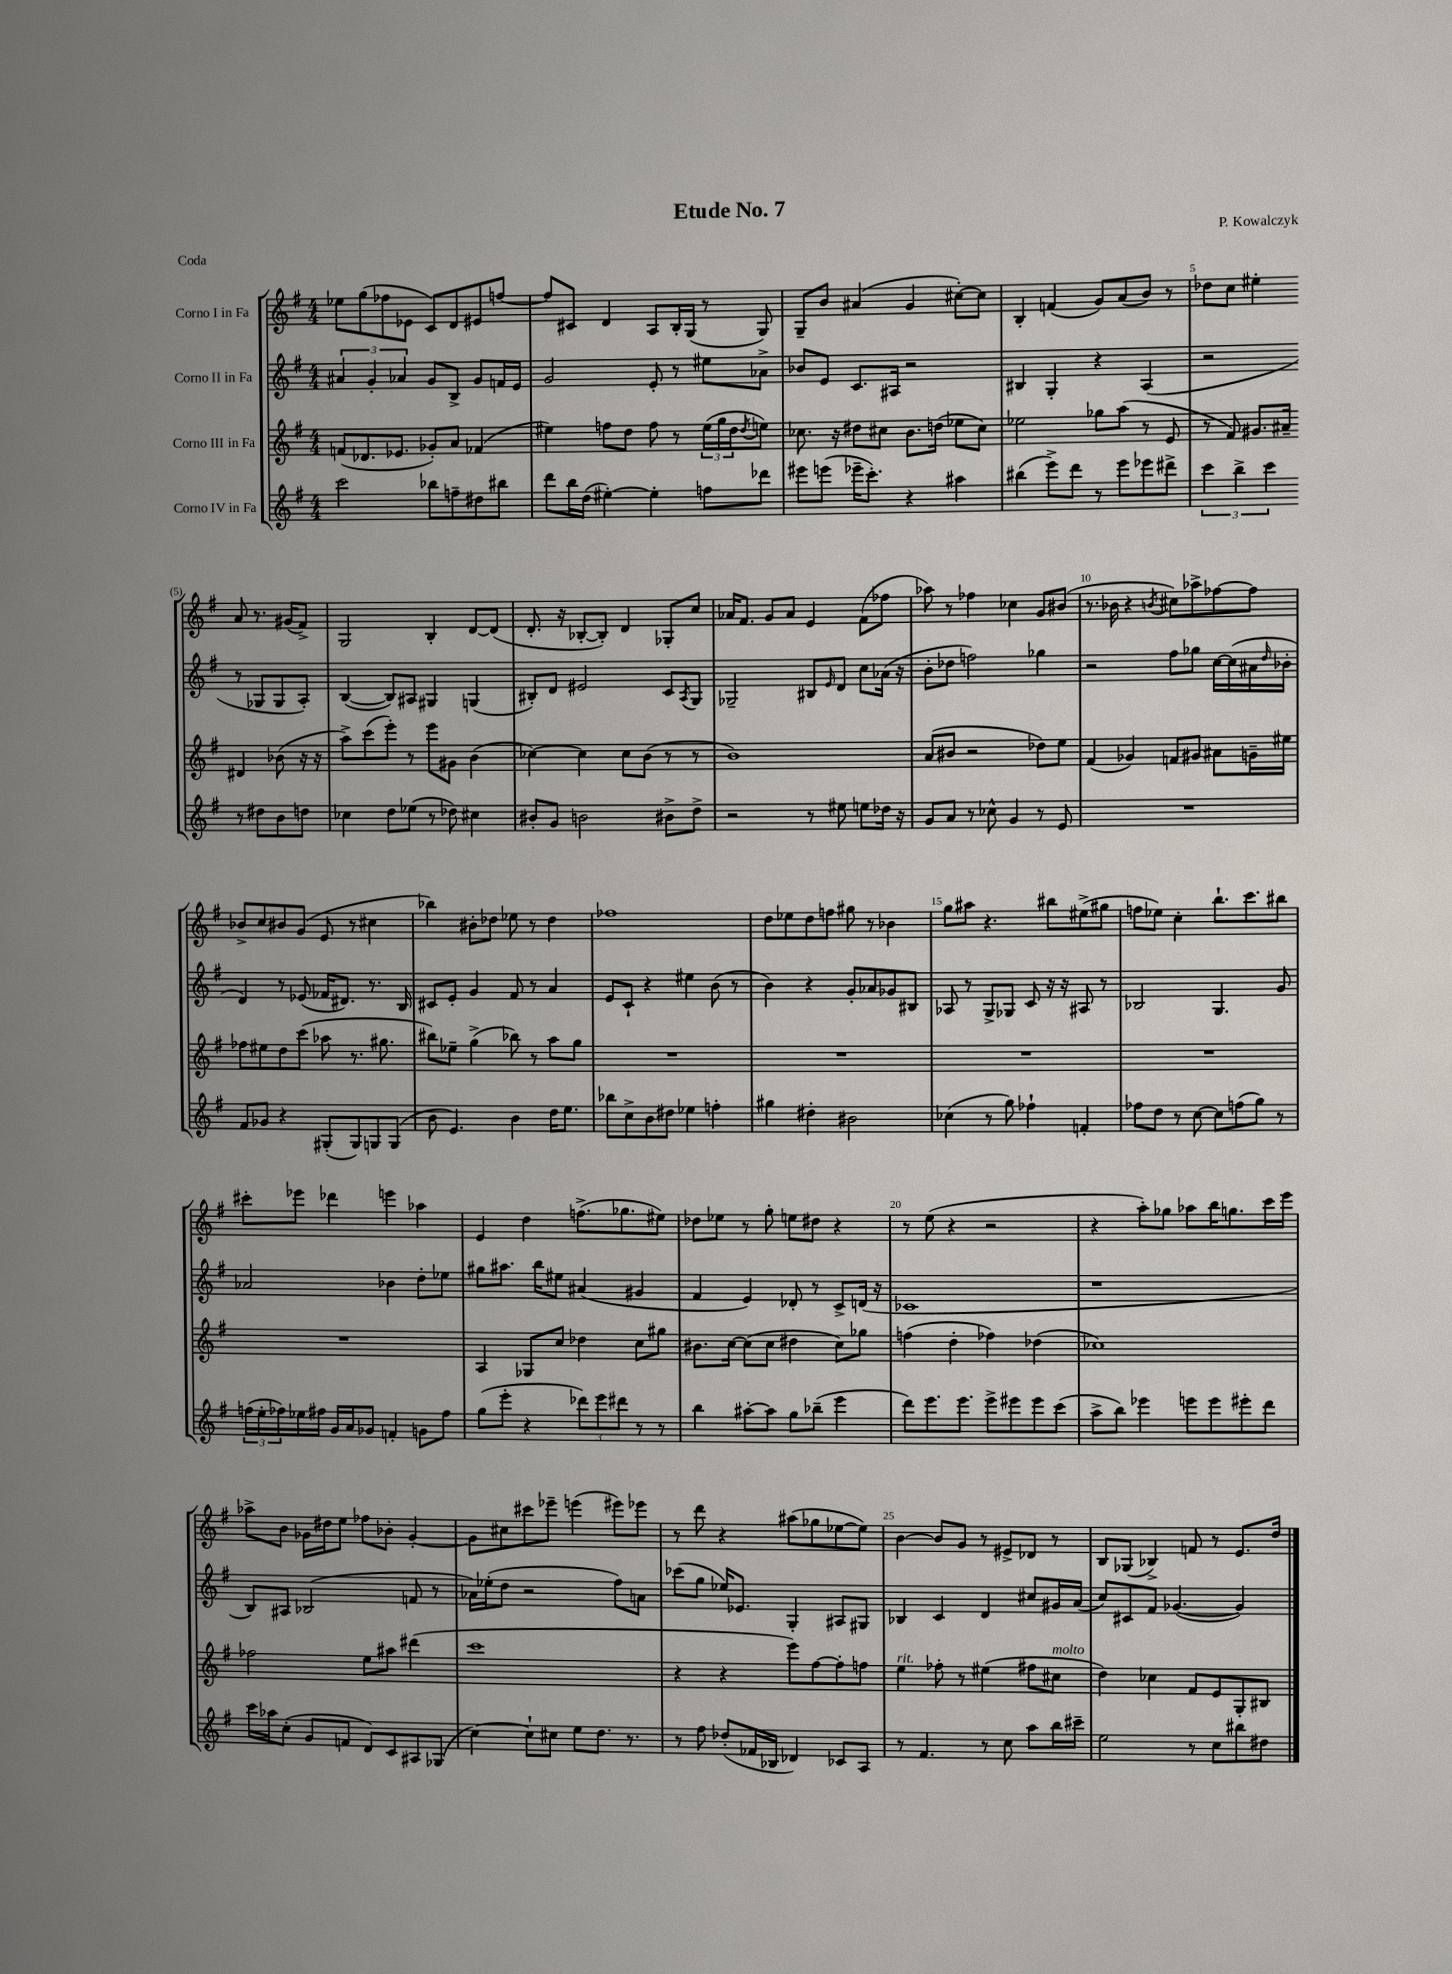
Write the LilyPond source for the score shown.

\header { title = "Etude No. 7" composer = "P. Kowalczyk" piece = "Coda" }
<<
\new StaffGroup <<
\new Staff = "s0" \with { instrumentName = "Corno I in Fa" } {
    \clef treble \key g \major \numericTimeSignature \time 4/4
    ees''8 g''8( fes''8 ees'8 c'8) d'8 eis'8 f''8~ |
    f''8 cis'8 d'4 a8 b16-. g16( r8 g8) |
    g8-- b'8 ais'4( g'4 cis''8~-.) cis''8 |
    b4-. f'4( g'8) a'8( b'8) r8 |
    des''8 c''8 eis''4-. a'8 r8. gis'16( fis'8->) |
    g2 b4-. d'8~ d'8( |
    d'8.-. r16 bes8~-. bes8-.) d'4 ges8-. c''8 |
    aes'16 fis'8. g'8 aes'8 e'4 fis'8( fes''8 |
    aes''8) r8 fes''4 ces''4 g'8 bis'8( |
    r8. bes'16 r4 \acciaccatura { b'8 } cis''8) aes''8-> fes''8~ fes''8 |
    bes'8-> c''8 bis'8 g'8( e'8 r8 cis''4 |
    bes''4) bis'8-. des''8 ees''8 r8 des''4 |
    fes''1 |
    d''8 ees''8 d''8 f''8 gis''8 r8 bes'4 |
    g''8 ais''8 r4. bis''8 eis''8->( gis''8 |
    f''8 ees''8) c''4-. b''8.-! c'''8. bis''8 |
    cis'''8-. ees'''8 des'''4 e'''4 aes''4 |
    e'4 d''4 f''8.->( ges''8. eis''8) |
    des''8 ees''8 r8 g''8-. e''8 dis''8 r4 |
    r8 e''8( r4 r2 |
    r4 a''8-.) ges''8 aes''8 b''16 g''8. c'''16 e'''16 |
    aes''8-> b'8 ges'16 dis''16 e''8 fes''8 bes'8-. ges'4~-. |
    ges'8 cis''8 cis'''8 ees'''8-- e'''4( eis'''8) ees'''8 |
    r8 d'''8 r4 ais''8( ges''8 ees''8~ ees''8) |
    b'4~ b'8 g'8 r8 eis'8-> des'8 r8 |
    b8 ges8( bes4->) f'8 r8 e'8. d''16 \bar "|." |
}
\new Staff = "s1" \with { instrumentName = "Corno II in Fa" } {
    \clef treble \key g \major \numericTimeSignature \time 4/4
    \tuplet 3/2 { ais'4 g'4-. aes'4 } g'8 b8-> g'8 f'16 e'16 |
    g'2 e'8-. r8 eis''8 aes'8-> |
    bes'8 e'8 c'8. ais16 r2 |
    bis4 g4-. r4 a4( |
    r2 r8 ges8 ges8 a8-.) |
    b4~( b8) ais8 gis4 g4( |
    bis8-.) d'8 eis'2 c'8 \acciaccatura { a8 } g8 |
    ges2-- bis8 \grace { e'16 } d'8 c''8 aes'16( r16 |
    b'8-. des''8 f''2) ges''4 |
    r2 fis''8 ges''8 c''16~ c''16( ais'16 \grace { d''16 } bes'16-. |
    d'4) r8 ees'8( fes'16 dis'8.) r8. b16 |
    cis'8 e'8-. g'4 fis'8 r8 a'4 |
    e'8 c'8-! r4 eis''4 b'8( r8 |
    b'4) r4 g'8-. aes'8 ges'8 bis8 |
    aes8 r8 g8-> ges8 c'8 r16 r16 ais8 r8 |
    bes2 g4. g'8 |
    aes'2 bes'4 d''8-. ees''8 |
    gis''8 ais''8. b''16 eis''8 ais'4( gis'4 |
    fis'4 e'4) des'8-. r8 c'8-> d'16( r16 |
    ces'1 |
    r1 |
    b8) ais8 bes2( f'8 r8 |
    aes'16) ees''16-.( d''8 r2 fis''8) a'8 |
    ces'''8( g''8 ees''16) ees'8. g4-. ais8 gis8 |
    bes4 c'4 d'4 cis''8 gis'16 a'16( |
    c''8) cis'8 fis'8 ges'4.~( ges'4) \bar "|." |
}
\new Staff = "s2" \with { instrumentName = "Corno III in Fa" } {
    \clef treble \key g \major \numericTimeSignature \time 4/4
    f'8( des'8. ees'8. ges'8-.) a'8 fes'4( |
    eis''4) f''8 d''8 f''8 r8 \tuplet 3/2 { eis''16( g''16 d''16 } \acciaccatura { d''8 } e''8) |
    ces''8. r16 dis''8 cis''8 b'8. d''16( ees''8 cis''8) |
    ees''2 ges''8 a''8( r8 e'8 |
    r8 fis'8) gis'8. ais'16-- dis'4 bes'8( r16 r16 |
    a''8->) c'''8( e'''8-.) r8 e'''8 gis'8 b'4( |
    ces''4~) ces''4 ces''8 b'8( r8 r8 |
    b'1) |
    a'8( bis'8 r2 des''8) e''8 |
    fis'4( ges'4) f'8 gis'8 ais'8 g'16-- eis''16 |
    fes''8 eis''8 d''8 c'''8( aes''8 r8. gis''8. |
    bis''8) ees''8-- g''4->( bes''8) r8 a''8 g''8 |
    R1 |
    R1 |
    R1 |
    R1 |
    R1 |
    a4 ges8 c''8 des''4 c''8 gis''8 |
    bis'8. c''16~ c''8( c''8 dis''4 c''8) ges''8 |
    f''4( d''4-. fes''4) des''4( |
    ces''1) |
    fes''2 e''8 ais''8 dis'''4( |
    c'''1 |
    r4 r4 e'''8) fis''8~ fis''8-. f''8 |
    e''4^\markup { \italic "rit." } fes''8-. r8 eis''4( fis''8 cis''8^\markup { \italic "molto" } |
    d''4) ces''4 fis'8 e'8 g8-. bis8 \bar "|." |
}
\new Staff = "s3" \with { instrumentName = "Corno IV in Fa" } {
    \clef treble \key g \major \numericTimeSignature \time 4/4
    c'''2 bes''8 f''8-- dis''8 bis''8 |
    d'''8 b''16 d''16( eis''4~-.) eis''4-. f''8 des'''8 |
    eis'''8 e'''8( ees'''16-- c'''8.-.) r4 ais''4 |
    bis''4( e'''8->) d'''8 r8 e'''8 ees'''8 dis'''8-> |
    \tuplet 3/2 { c'''4 b''4-> c'''4 } r8 dis''8 b'8 d''8 |
    ces''4 d''8 ees''8( r8 des''8) cis''4 |
    bis'8-. g'8 b'2 bis'8-> d''8-> |
    r2 r8 eis''8 e''8 des''16 r16 |
    g'8 a'8 r8 ces''8-^ g'4 r8 e'8 |
    R1 |
    fis'8 ges'8 r4 gis8-.( gis8) g8 g8( |
    b'8 e'4.) b'4 d''16 e''8. |
    bes''8 c''8-> b'8 dis''8 ees''4 f''4-. |
    gis''4 dis''4-. bis'2 |
    ces''4( r8 g''8) fes''4-! f'4-. |
    fes''8 d''8 r8 c''8~ c''8 f''8( g''8) r8 |
    \tuplet 3/2 { f''16( e''16-. fes''16) } ees''16 fis''16 g'16 a'16 ges'8 f'4-. g'8 fis''8 |
    g''8( e'''8-. r4 \tuplet 3/2 { des'''8) e'''8 dis'''8 } r8 r8 |
    b''4 ais''8~-. ais''8 g''8 bes''8--( e'''4 |
    d'''8) e'''8. e'''8. e'''8-> eis'''8 eis'''8 c'''8( |
    a''8-> b''8) ees'''4 e'''8 e'''8 eis'''8-. d'''8 |
    c'''16 aes''16 c''8-.( g'8 f'8 d'8) c'8 ais8 ges8( |
    c''4~) c''8-! cis''8 e''8 d''8. r8. |
    r8 fis''8 des''8-.( fes'16 bes16 des'4) ces'8 a8 |
    r8 fis'4. r8 c''8 a''8 b''16 cis'''16-- |
    e''2 r8 c''8 bis''8 dis''8 \bar "|." |
}
>>
>>
\layout { \context { \Score \override BarNumber.break-visibility = ##(#f #t #t) barNumberVisibility = #(every-nth-bar-number-visible 5) } }
